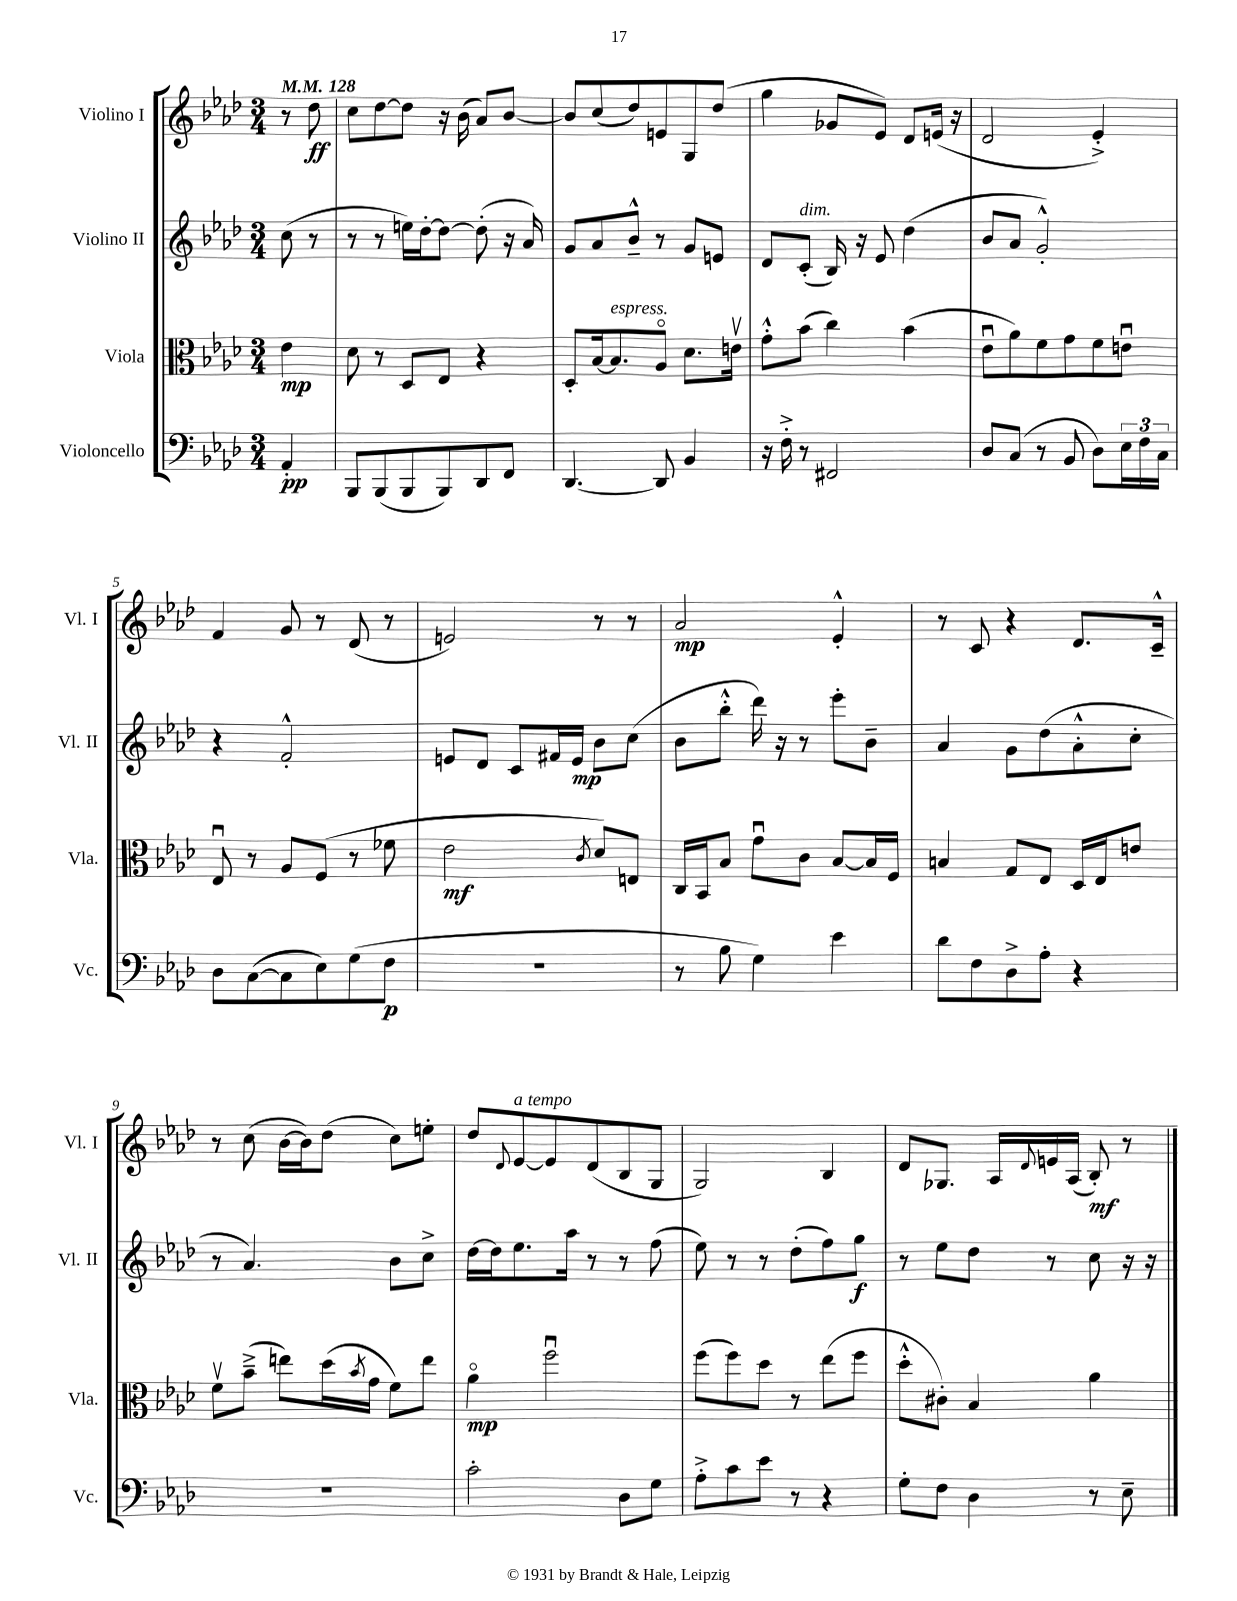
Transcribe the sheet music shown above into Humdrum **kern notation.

**kern	**dynam	**kern	**dynam	**kern	**dynam	**kern	**dynam
*part4	*part4	*part3	*part3	*part2	*part2	*part1	*part1
*staff4	*staff4	*staff3	*staff3	*staff2	*staff2	*staff1	*staff1
*I"Violoncello	*	*I"Viola	*	*I"Violino II	*	*I"Violino I	*
*I'Vc.	*	*I'Vla.	*	*I'Vl. II	*	*I'Vl. I	*
*clefF4	*	*clefC3	*	*clefG2	*	*clefG2	*
*k[b-e-a-d-]	*	*k[b-e-a-d-]	*	*k[b-e-a-d-]	*	*k[b-e-a-d-]	*
*M3/4	*	*M3/4	*	*M3/4	*	*M3/4	*
*MM128	*	*MM128	*	*MM128	*	*MM128	*
=	=	=	=	=	=	=	=
4AA-'/	pp	4e-\	mp	(8cc\	.	8r	.
.	.	.	.	8r	.	8dd-\	ff
=1	=1	=1	=1	=1	=1	=1	=1
8BBB-/L	.	8d-\	.	8r	.	8cc\L	.
(8BBB-/	.	8r	.	8r	.	[8dd-\	.
8BBB-/	.	8D-/L	.	16een\LL)	.	8dd-\J]	.
.	.	.	.	[16dd-'\J	.	.	.
8BBB-/)	.	8E-/J	.	8dd-\J_	.	16r	.
.	.	.	.	.	.	(16b-\	.
8DD-/	.	4r	.	(8dd-'\]	.	8a-/L)	.
8FF/J	.	.	.	16r	.	[8b-/J	.
.	.	.	.	16a-/)	.	.	.
=2	=2	=2	=2	=2	=2	=2	=2
[4.DD-/	.	8D-'/L	.	8g/L	.	8b-/L]	.
.	.	[16B-/k	.	8a-/	.	(8cc/	.
!	!	!LO:TX:a:i:t=espress.	!	!	!	!	!
.	.	8.B-/]	.	.	.	.	.
.	.	.	.	8b-~^^/J	.	8dd-/)	.
8DD-/]	.	8A-/J	.	8r	.	8en/	.
4BB-/	.	8.d-\L	.	8g/L	.	8G/	.
.	.	.	.	8en/J	.	(8dd-/J	.
.	.	16env\Jk	.	.	.	.	.
=3	=3	=3	=3	=3	=3	=3	=3
16r	.	8g'^^\L	.	8d-/L	.	4gg\	.
16F'^\	.	.	.	.	.	.	.
!	!	!	!	!LO:TX:a:i:t=dim.	!	!	!
8r	.	(8b-\J	.	(8c'/J	.	.	.
2FF#X/	.	4cc\)	.	16B-/)	.	8g-X/L	.
.	.	.	.	16r	.	.	.
.	.	.	.	8e-/	.	8e-/J)	.
.	.	(4b-\	.	(4dd-\	.	8d-/L	.
.	.	.	.	.	.	(16en/Jk	.
.	.	.	.	.	.	16r	.
=4	=4	=4	=4	=4	=4	=4	=4
8D-/L	.	8e-u\L	.	8b-/L	.	2d-/	.
(8C/J	.	8a-\)	.	8a-/J	.	.	.
8r	.	8f\	.	2g'^^/)	.	.	.
8BB-/	.	8g\	.	.	.	.	.
8D-\L)	.	8f\	.	.	.	4e-'^/)	.
24E-\L	.	8enu\J	.	.	.	.	.
24F\	.	.	.	.	.	.	.
24C\JJ	.	.	.	.	.	.	.
!!LO:LB:g=z
=5	=5	=5	=5	=5	=5	=5	=5
8D-\L	.	8E-u/	.	4r	.	4f/	.
([8C\	.	8r	.	.	.	.	.
8C\]	.	8A-/L	.	2f'^^/	.	8g/	.
8E-\)	.	(8F/J	.	.	.	8r	.
(8G\	.	8r	.	.	.	(8d-/	.
8F\J	p	8f-X\	.	.	.	8r	.
=6	=6	=6	=6	=6	=6	=6	=6
2.r	.	2e-\	mf	8en/L	.	2en/)	.
.	.	.	.	8d-/J	.	.	.
.	.	.	.	8c/L	.	.	.
.	.	.	.	16f#X/L	.	.	.
.	.	.	.	16e/JJ	mp	.	.
.	.	8qc/	.	.	.	.	.
.	.	8d-/L)	.	8b-\L	.	8r	.
.	.	8En/J	.	(8cc\J	.	8r	.
=7	=7	=7	=7	=7	=7	=7	=7
8r	.	16C/LL	.	8b-\L	.	2a-/	mp
.	.	16BB-/J	.	.	.	.	.
8B-\	.	8B-/J	.	8bb-'^^\J	.	.	.
4G\)	.	8gu\L	.	16ddd-\)	.	.	.
.	.	.	.	16r	.	.	.
.	.	8c\J	.	8r	.	.	.
4e-\	.	[8B-/L	.	8eee-'\L	.	4e-'^^/	.
.	.	16B-/L]	.	8b-~\J	.	.	.
.	.	16F/JJ	.	.	.	.	.
=8	=8	=8	=8	=8	=8	=8	=8
8d-\L	.	4Bn/	.	4a-/	.	8r	.
8F\	.	.	.	.	.	8c/	.
8D-^\	.	8G/L	.	8g\L	.	4r	.
8A-'\J	.	8E-/J	.	(8dd-\	.	.	.
4r	.	16D-/LL	.	8a-'^^\	.	8.d-/L	.
.	.	16E-/J	.	.	.	.	.
.	.	8en/J	.	8cc'\J	.	.	.
.	.	.	.	.	.	16c~^^/Jk	.
!!LO:LB:g=z
=9	=9	=9	=9	=9	=9	=9	=9
2.r	.	8fv\L	.	8r	.	8r	.
.	.	(8b-~^\J	.	4.a-/)	.	(8cc\	.
.	.	8een\L)	.	.	.	[16b-\LL	.
.	.	.	.	.	.	16b-\J])	.
.	.	(16dd-\L	.	.	.	(8dd-\J	.
.	.	8qb-/	.	.	.	.	.
.	.	16g\JJ	.	.	.	.	.
.	.	8f\L)	.	8b-\L	.	8cc\L)	.
.	.	8ee\J	.	8cc^\J	.	8een'\J	.
=10	=10	=10	=10	=10	=10	=10	=10
2c'\	.	4a-\	mp	[16dd-\LL	.	8dd-/L	.
.	.	.	.	16dd-\J]	.	.	.
.	.	.	.	.	.	8qqd-/	.
!	!	!	!	!	!	!LO:TX:a:i:t=a tempo	!
.	.	.	.	8.ee-\	.	[8e-/	.
.	.	2ffu\	.	.	.	8e-/]	.
.	.	.	.	16aa-\Jk	.	.	.
.	.	.	.	8r	.	(8d-/	.
8D-\L	.	.	.	8r	.	8B-/	.
8G\J	.	.	.	(8ff\	.	8G/J	.
=11	=11	=11	=11	=11	=11	=11	=11
8A-'^\L	.	(8ff\L	.	8ee-\)	.	2G/)	.
8c\	.	8ff\)	.	8r	.	.	.
8e-\J	.	8dd-\J	.	8r	.	.	.
8r	.	8r	.	(8dd-'\L	.	.	.
4r	.	(8ee-\L	.	8ff\)	.	4B-/	.
.	.	8ff\J	.	8gg\J	f	.	.
=12	=12	=12	=12	=12	=12	=12	=12
8G'\L	.	8dd-'^^\L	.	8r	.	8d-/L	.
8F\J	.	8c#X'\J)	.	8ee-\L	.	8.G-X/J	.
4D-\	.	4B-/	.	8dd-\J	.	.	.
.	.	.	.	.	.	16A-/LL	.
.	.	.	.	.	.	8qqd-/	.
.	.	.	.	8r	.	16en/	.
.	.	.	.	.	.	(16A-/JJ	.
8r	.	4a-\	.	8cc\	.	8B-'/)	mf
8E-~\	.	.	.	16r	.	8r	.
.	.	.	.	16r	.	.	.
==	==	==	==	==	==	==	==
*-	*-	*-	*-	*-	*-	*-	*-
